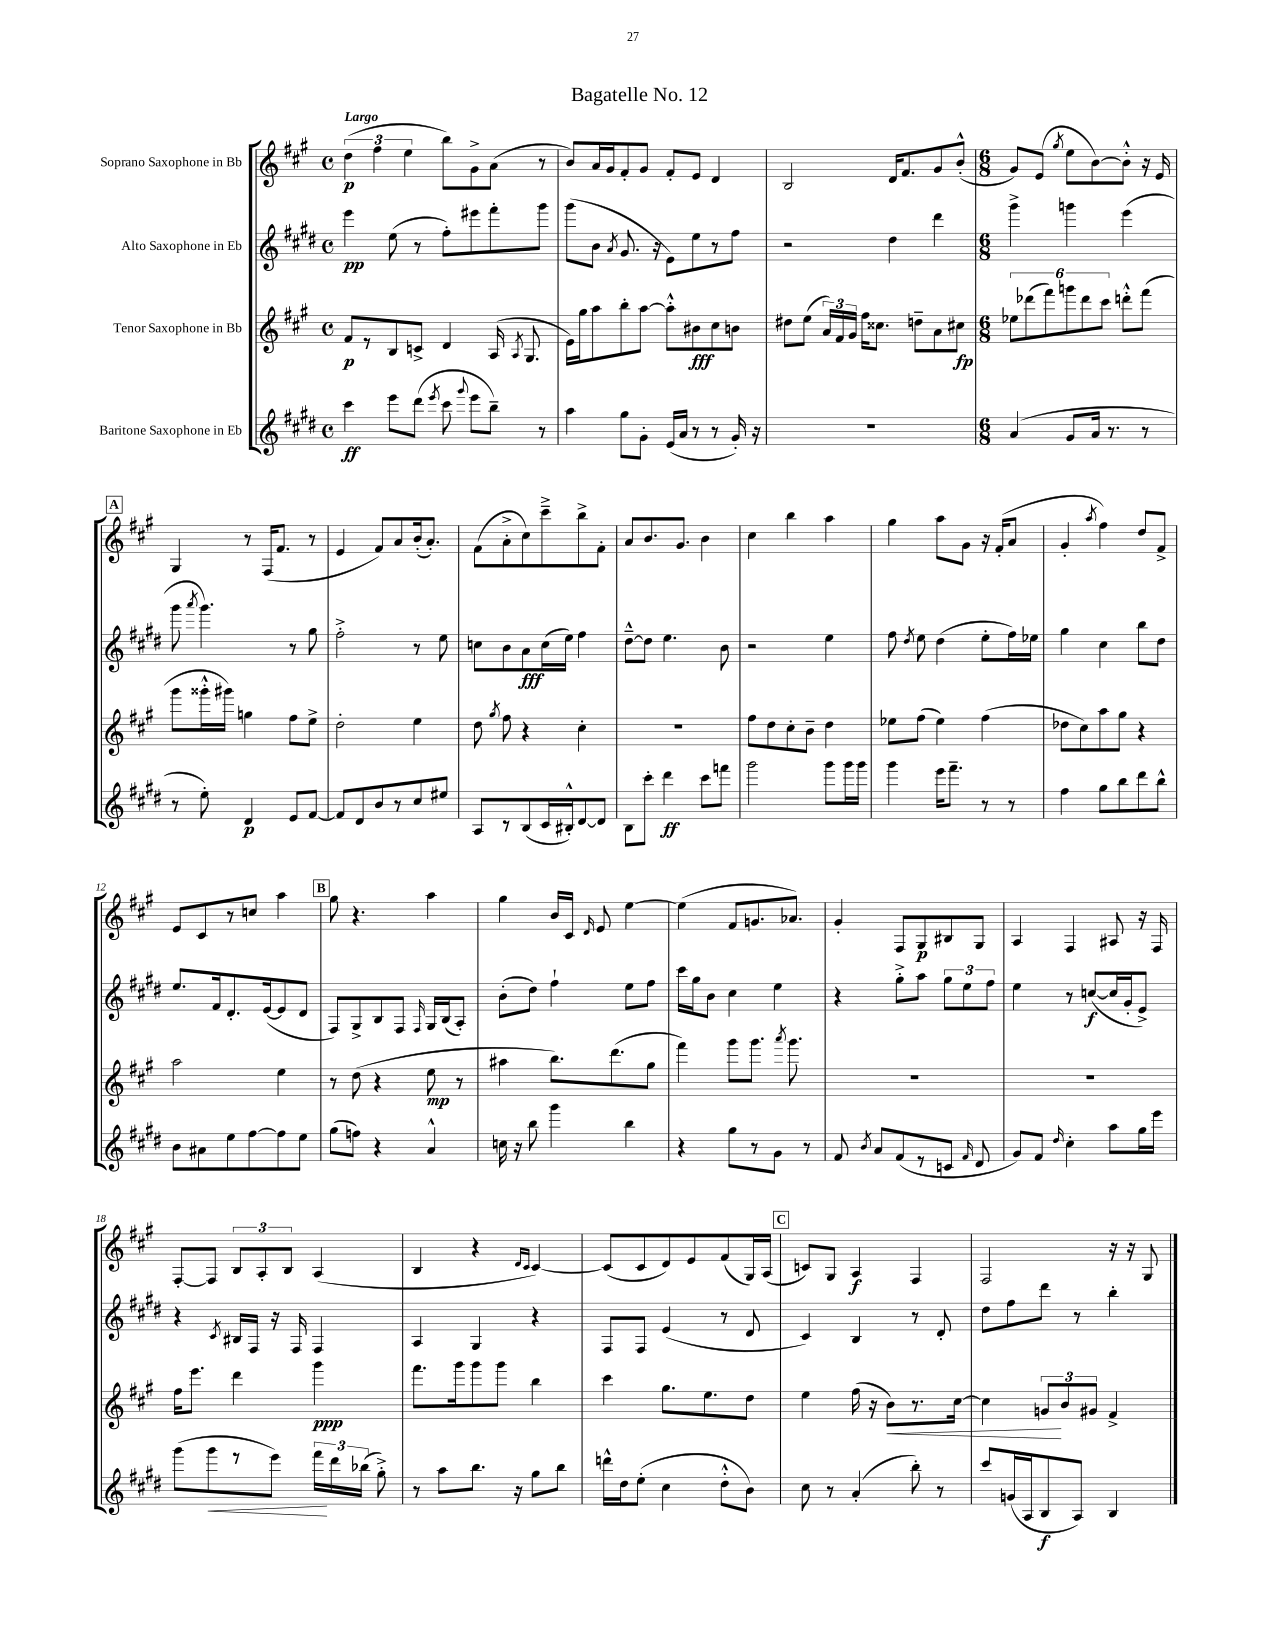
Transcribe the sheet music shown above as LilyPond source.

\header { title = "Bagatelle No. 12" }
<<
\new StaffGroup <<
\new Staff = "s0" \with { instrumentName = "Soprano Saxophone in Bb" } {
    \clef treble \key a \major \defaultTimeSignature \time 4/4 \tempo "Largo"
    \autoBeamOff \tuplet 3/2 { d''4\p( fis''4 e''4 } b''8[) gis'8-> a'8]( r8 |
    b'8[) a'16 gis'16 fis'8-. gis'8] fis'8[-. e'8] d'4 |
    b2 d'16[ fis'8. gis'8 b'8]-.-^( |
    \numericTimeSignature \time 6/8 gis'8[) e'8]( \acciaccatura { gis''8 } e''8[ b'8~) b'8]-.-^ r16 e'16 |
    \mark \markup { \box "A" } gis4 r8 fis16[( fis'8.] r8 |
    e'4 fis'8[) a'8 b'16-.( a'8.]-.) |
    fis'8[( a'8-.-> cis''8) cis'''8---> b''8-> fis'8]-. |
    a'8[ b'8. gis'8.] b'4 |
    cis''4 b''4 a''4 |
    gis''4 a''8[ gis'8] r16 fis'16[-.( a'8] |
    gis'4-. \acciaccatura { a''8 } fis''4) d''8[ fis'8]-> |
    e'8[ cis'8 r8 c''8] a''4 |
    \mark \markup { \box "B" } gis''8 r4. a''4 |
    gis''4 b'16[ cis'16] \grace { d'16 } e'8 e''4~ |
    e''4( fis'8[ g'8. aes'8.]) |
    gis'4-. fis8[ gis8\p bis8 gis8] |
    a4 fis4 ais8 r16 fis16 |
    fis8[~-. fis8] \tuplet 3/2 { b8[ a8-. b8] } a4( |
    b4 r4 \grace { d'16[ cis'16] } cis'4~) |
    cis'8[( cis'8 d'8) e'8 fis'8( gis16) a16]( |
    \mark \markup { \box "C" } c'8[) gis8] a4\f fis4 |
    fis2 r16 r16 gis8 \bar "|." |
}
\new Staff = "s1" \with { instrumentName = "Alto Saxophone in Eb" } {
    \clef treble \key e \major \defaultTimeSignature \time 4/4
    \autoBeamOff e'''4\pp e''8( r8 fis''8[-.) eis'''8 fis'''8-. gis'''8] |
    gis'''8[( b'8] \acciaccatura { a'8 } gis'8. r16 e'8[) e''8 r8 fis''8] |
    r2 dis''4 dis'''4 |
    \numericTimeSignature \time 6/8 gis'''4-> g'''4 e'''4( |
    \mark \markup { \box "A" } gis'''8 \acciaccatura { a'''8 } gis'''4.) r8 gis''8 |
    fis''2-.-> r8 e''8 |
    c''8[ b'8 a'8\fff c''16( e''16]) fis''4 |
    dis''8[~---^ dis''8] e''4. b'8 |
    r2 e''4 |
    fis''8 \acciaccatura { dis''8 } e''8 dis''4( e''8[-. fis''16) ees''16] |
    gis''4 cis''4 b''8[ dis''8] |
    e''8.[ fis'16 dis'8.-. e'16~( e'8 dis'8] |
    \mark \markup { \box "B" } fis8[) gis8-> b8 fis8] \grace { fis16 } gis16[ b16( a8]-.) |
    b'8[-.( dis''8]) fis''4-! e''8[ fis''8] |
    cis'''16[ gis''16 b'8] cis''4 e''4 |
    r4 gis''8[-.-> a''8] \tuplet 3/2 { gis''8[ e''8 fis''8] } |
    e''4 r8 c''8[~\f( c''16 gis'16-. e'8]->) |
    r4 \acciaccatura { cis'8 } bis16[ fis16] r16 fis16 fis4 |
    a4 gis4 r4 |
    fis8[ fis8] e'4( r8 dis'8 |
    \mark \markup { \box "C" } cis'4) b4 r8 dis'8-. |
    dis''8[ fis''8 dis'''8] r8 b''4-. \bar "|." |
}
\new Staff = "s2" \with { instrumentName = "Tenor Saxophone in Bb" } {
    \clef treble \key a \major \defaultTimeSignature \time 4/4
    \autoBeamOff fis'8[\p r8 b8 c'8]-> d'4 a16( \acciaccatura { a8 } gis8. |
    e'16[) gis''16 a''8 b''8-. a''8]~ a''8[-.-^ bis'8\fff cis''8 b'8] |
    dis''8[ e''8]( \tuplet 3/2 { a'16[) fis'16 gis'16] } fis''16[ cisis''8.] d''8[-- a'8 cis''8]\fp |
    \numericTimeSignature \time 6/8 \tuplet 6/4 { ees''8[ des'''8( fis'''8) g'''8 des'''8 cis'''8] } d'''8[-.-^ fis'''8]( |
    \mark \markup { \box "A" } gis'''8[ gisis'''16-.-^ gis'''16]) g''4 fis''8[ e''8]-> |
    d''2-. e''4 |
    d''8 \acciaccatura { gis''8 } fis''8 r4 cis''4-. |
    R2. |
    fis''8[ d''8 cis''8-. b'8]-- d''4 |
    ees''8[ fis''8]( ees''4) fis''4( |
    des''8[ cis''8) a''8 gis''8] r4 |
    a''2 e''4 |
    \mark \markup { \box "B" } r8 d''8( r4 e''8\mp r8 |
    ais''4 b''8.[) d'''8.( gis''8] |
    fis'''4) gis'''8[ gis'''8.] \acciaccatura { a'''8 } gis'''8. |
    R2. |
    R2. |
    fis''16[ e'''8.] d'''4 gis'''4\ppp |
    fis'''8.[ gis'''16 gis'''8 gis'''8] b''4 |
    cis'''4 gis''8.[ e''8. d''8] |
    \mark \markup { \box "C" } e''4 fis''16( r16 b'8[\<) r8. cis''16]~ |
    cis''4 \tuplet 3/2 { g'8[\! b'8 gis'8] } fis'4-> \bar "|." |
}
\new Staff = "s3" \with { instrumentName = "Baritone Saxophone in Eb" } {
    \clef treble \key e \major \defaultTimeSignature \time 4/4
    \autoBeamOff cis'''4\ff e'''8[ dis'''8]( \acciaccatura { e'''8 } cis'''8 \appoggiatura { gis'''8 } e'''8[ b''8]--) r8 |
    a''4 gis''8[ gis'8]-. e'16[( a'16] r8 r8 gis'16-.) r16 |
    R1 |
    \numericTimeSignature \time 6/8 a'4( gis'8[ a'16] r8. r8 |
    \mark \markup { \box "A" } r8 e''8-.) dis'4\p e'8[ fis'8]~ |
    fis'8[ dis'8 b'8 r8 cis''8 eis''8] |
    a8[ r8 b8( cis'16 bis16-.-^) dis'8~ dis'8] |
    b8[ cis'''8]-. dis'''4\ff cis'''8[ f'''8] |
    gis'''2 gis'''8[ gis'''16 gis'''16] |
    gis'''4 e'''16[ fis'''8.]-- r8 r8 |
    fis''4 gis''8[ b''8 dis'''8 b''8]-^ |
    b'8[ ais'8 e''8 fis''8~ fis''8 e''8] |
    \mark \markup { \box "B" } gis''8[( f''8]) r4 a'4-^ |
    c''16 r16 b''8 gis'''4 b''4 |
    r4 gis''8[ r8 gis'8] r8 |
    fis'8 \acciaccatura { b'8 } a'8[ fis'8( r8 c'8] \grace { fis'16 } dis'8 |
    gis'8[) fis'8] \grace { dis''16 } cis''4-. a''8[ gis''16 e'''16] |
    gis'''8[( gis'''8\< r8 e'''8]) \tuplet 3/2 { fis'''16[\! dis'''16 bes''16]( } gis''8-.->) |
    r8 a''8[ b''8.] r16 gis''8[ b''8] |
    d'''16[-^ dis''16 e''8]-.( cis''4 dis''8[-.-^ b'8]) |
    \mark \markup { \box "C" } cis''8 r8 a'4-.( b''8-.) r8 |
    cis'''8[ g'16( a16 b8\f a8]) b4 \bar "|." |
}
>>
>>
